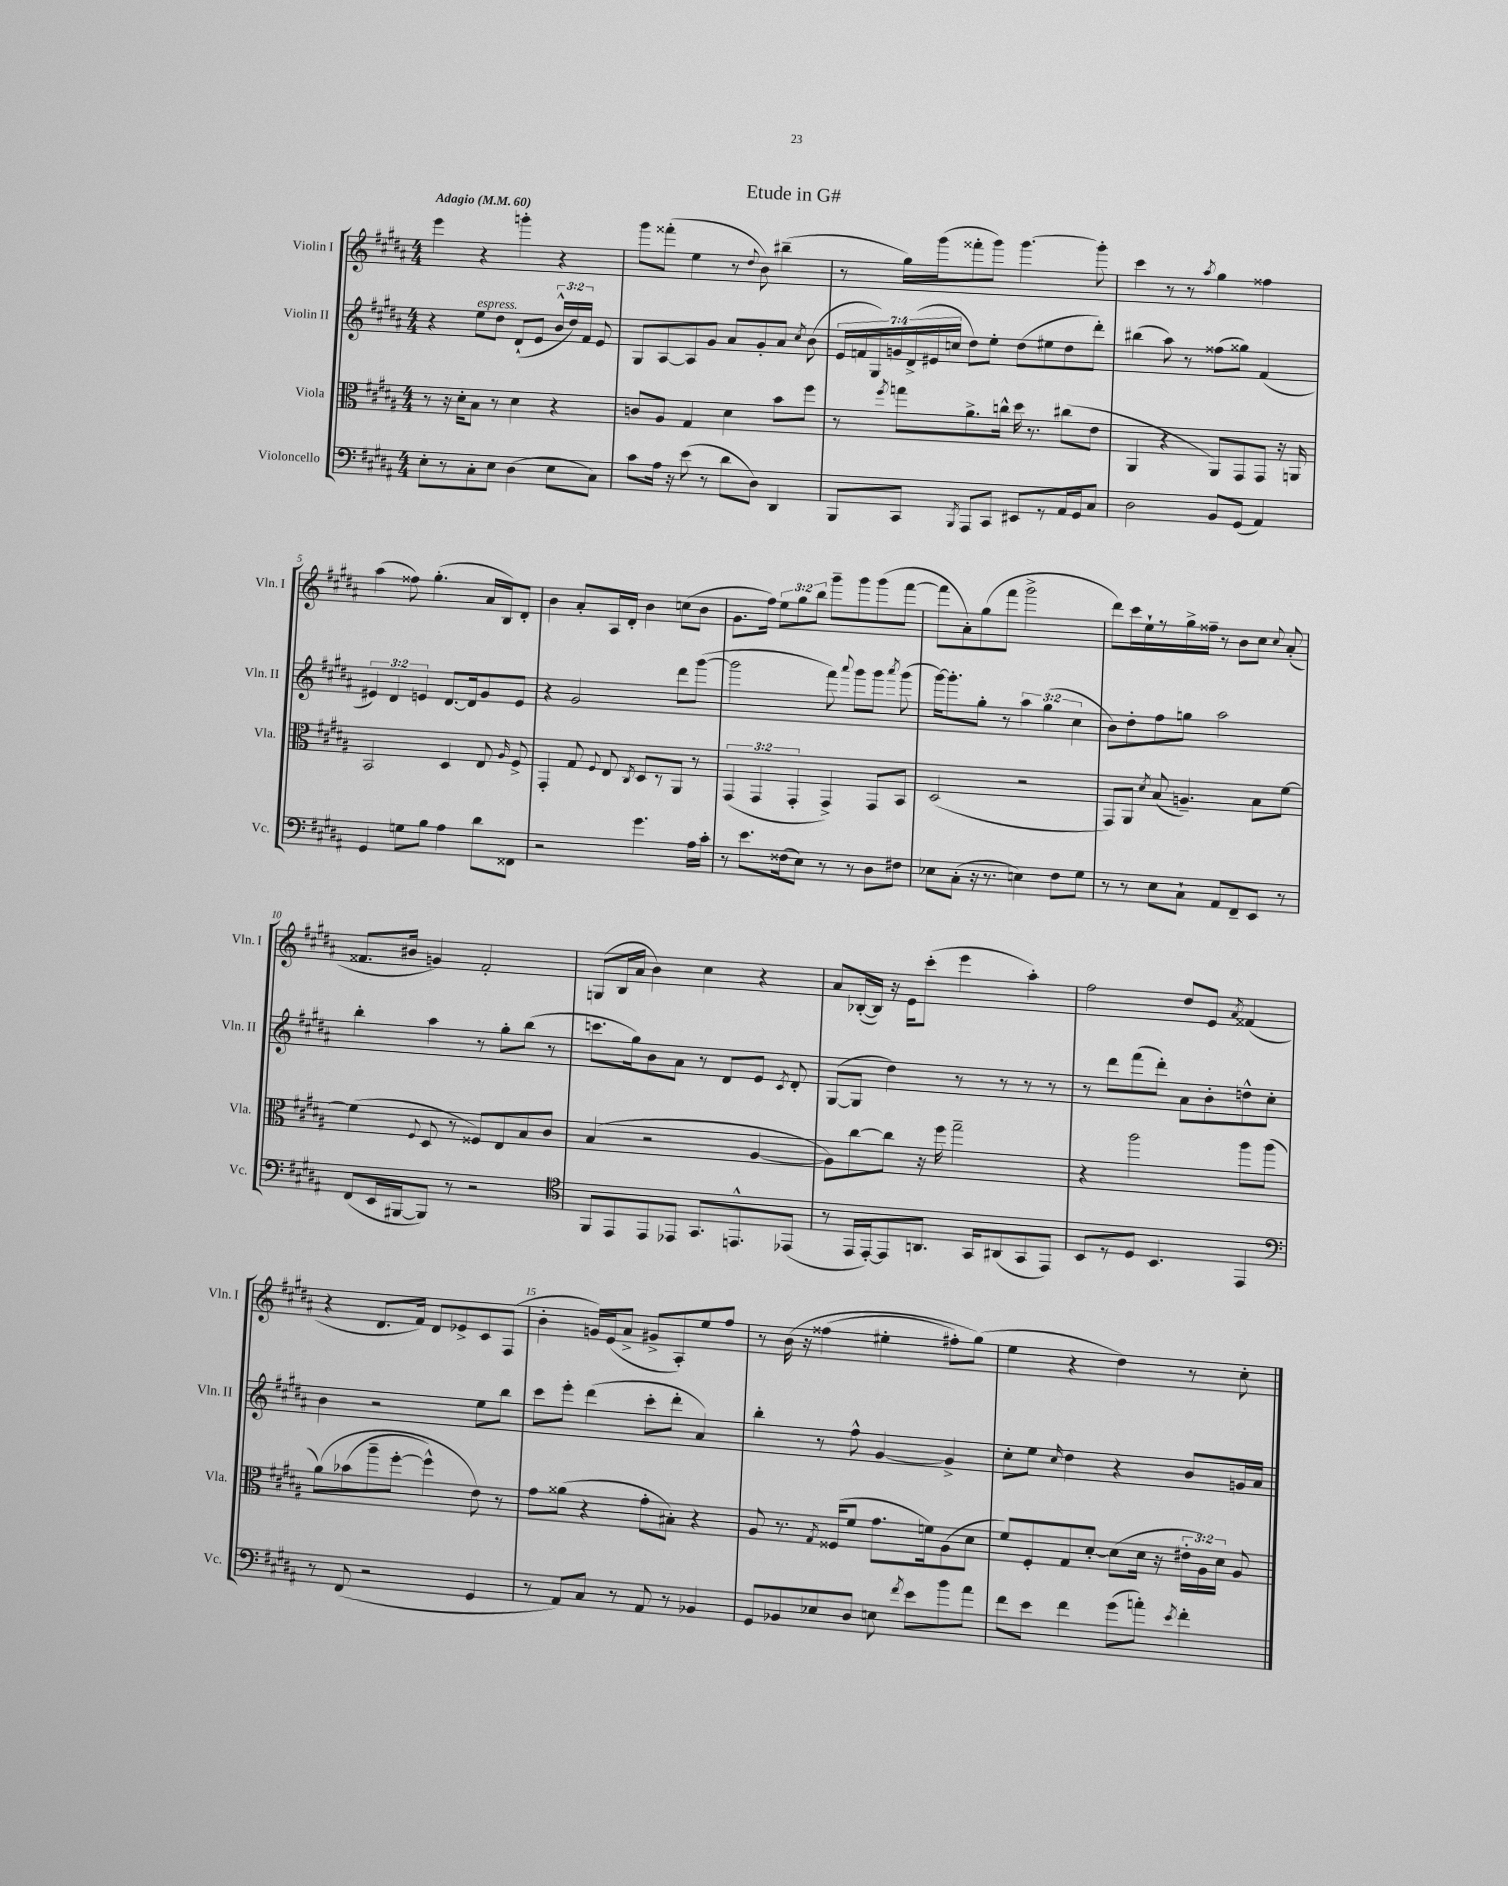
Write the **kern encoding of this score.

**kern	**kern	**kern	**kern
*staff4	*staff3	*staff2	*staff1
*clefF4	*clefC3	*clefG2	*clefG2
*k[f#c#g#d#a#]	*k[f#c#g#d#a#]	*k[f#c#g#d#a#]	*k[f#c#g#d#a#]
*M4/4	*M4/4	*M4/4	*M4/4
*MM60	*MM60	*MM60	*MM60
8E'	8r	4r	4eee
8r	16r	.	.
.	16d#'	.	.
8C#'	8B	8ee	4r
8E	8r	8dd#	.
(4D#	4d#	(8d#`	4ggg'
.	.	8e	.
8E	4r	24b^^	4r
.	.	24dd#)	.
.	.	24f#	.
8C#)	.	8e	.
=	=	=	=
8c#	8c	8G#	8ggg#
16A#	8A#	[8A#	(8fff##'
16r	.	.	.
(8e	4G#	8A#]	4ee
8r	.	8g#	.
8d#	4d#	8a#	8r
.	.	.	8qqdd#
8D#)	.	8g#'	8b)
4DD#	8b	8a#	(4bb#~
.	.	8qcc#	.
.	8ff#	(8b	.
=	=	=	=
8BBB	8r	28e	8r
.	.	28f	.
.	.	28G#)	.
.	.	28g	.
.	8qff#	.	.
8CC#	8gg	.	16gg#)
.	.	(28d#^	.
.	.	28e#	.
.	.	.	(16ggg#
.	.	28cc	.
8qBBB	.	.	.
8AAA#	8.a#^	8dd#)	8fff##'
8CC#	.	8ee'	8ggg#)
.	16cc^^	.	.
8EE#	16dd#	(8dd#	[4.ggg#
.	8.r	.	.
8r	.	8ee#	.
16AA#	(8cc#	8dd#	.
16GG#	.	.	.
8C#	8e	8ddd#')	8ggg#']
=	=	=	=
2D#	4AA#	(4bb#	4ccc#
.	4r	8aa#)	8r
.	.	8r	8r
.	.	.	8qaa#
8BB	8AA#)	(8ff##	4gg#
(8GG#	8GG#	8gg##)	.
4AA#)	8GG#	(4f#	4ff##
.	16r	.	.
.	16AA	.	.
=	=	=	=
4GG#	2BB	6e#)	(4aa#
.	.	6d#	.
8G	.	.	8ff##)
.	.	6e	.
8B	.	.	(4.gg#'
4A#	4D#	[8.d#	.
.	.	16d#]	.
8d#	8E	8g#	16a#
.	.	.	16B)
.	16qqA#	.	.
8FF##	8F#^	8e	8d#'
=	=	=	=
2r	4GG#'	4r	4b
.	8G#	2g#	8a#'
.	8qqF#	.	.
.	8E	.	16A#
.	.	.	16d#'
.	8qC#	.	.
4.g#	8D#	.	4b
.	8r	.	.
.	8AA#	8ddd#	(8cc
16A#	8r	([8ggg#	8b
16c#'	.	.	.
=	=	=	=
8r	(6GG#	2ggg#]	8.g#
8.e	.	.	.
.	6GG#	.	.
.	.	.	16ff#)
.	.	.	12ee
(16F##	.	.	.
.	6GG#'	.	12gg#
8E)	.	.	.
.	.	.	12bb
8r	4GG#^)	8fff#)	8ggg#~
.	.	8qqaaa#	.
8r	.	8ggg#	8ggg#
8D#	8GG#	8ggg#	(8ggg#
.	.	8qaaa#	.
8F#	8BB	(8ggg#	[8fff#
=	=	=	=
8E-	(2D#	[16ggg#)	8fff#]
.	.	8.ggg#']	.
(8C#'	.	.	8a#')
16r	.	8gg#'	(8gg#
8.r	.	.	.
.	.	8r	8fff#
4E)	2r	6aa#	2ggg#^
.	.	(6gg#	.
8F#	.	.	.
.	.	6cc#	.
8G#	.	.	.
=	=	=	=
8r	8GG#)	8b)	8ddd#)
8r	8AA#	8dd#'	16ccc#
.	.	.	16ee`
.	8qd#	.	.
8E	(8B	8ff#	8r
8C#`	4.A~)	8gg	16gg#^
.	.	.	16ff##~
8AA#	.	2aa#	8r
8FF#~	.	.	8b
8EE	8B	.	8cc#
.	.	.	8qqcc#
8r	[8f#	.	(8a#'
=	=	=	=
(8FF#	(4f#]	4bb'	8.f##
16EE	.	.	.
[16BBB#	.	.	16b#
.	8qqF#	.	.
8BBB#])	8D#	4aa#	4g)
8r	8r	.	.
2r	8F##)	8r	2f##'
.	8E	8gg#'	.
.	8B	(8bb	.
.	8c#	8r	.
=	=	=	=
*clefC4	*	*	*
8FF#	(4B	8.ccc	(8G
8EE	.	.	16B
.	.	16gg#)	16a#
8EE	2r	8b	4b)
8EE-	.	8a#	.
8.GG#	.	8r	4cc#
.	.	8d#	.
8.EE^^	.	.	.
.	[4A#	8e	4r
.	.	8qc#	.
(8EE-	.	8d#'	.
=	=	=	=
8r	8A#])	([8G#	8a#
16EE	[8cc#	8G#]	([16B-'
[16EE')	.	.	16B-])
8EE]	8cc#]	4dd#)	16r
.	.	.	16e
8.AA	16r	.	(8ccc#'
.	16ff#	.	.
.	2gg#~	8r	4eee
16GG#	.	.	.
(8AA#	.	8r	.
8GG#	.	8r	4aa#')
8EE)	.	8r	.
=	=	=	=
8BB	4r	8r	2ff#
8r	.	8ddd#	.
8D#	2aa#	(8fff#	.
4.BB	.	8ddd#')	.
.	.	8a#	8dd#
.	.	8b'	8e
.	.	.	8qa#
4EE	8aa#	8dd^^	(4f##
.	(8aa#	8cc#'	.
=	=	=	=
*clefF4	*	*	*
8r	&(8a#)	4b	4r
(8FF#	(8b-	.	.
2r	8aa#~	2r	8.d#
.	[8ff#'	.	.
.	.	.	16f#)
.	4ff#^^])	.	8d#
.	.	.	8e-^
4GG#	8e&)	8ee	8c#
.	8r	8bb	(8F#
=	=	=	=
8r	8g#	8ccc#	4b'
8AA#)	(8a##	8eee'	.
8C#	4r	(4ddd#	16g)
.	.	.	(16e
8r	.	.	8a#^
8AA#	8g#'	8ccc#'	8g#^
8r	8B#')	8ddd#'	8A#')
4BB-	4r	4a#)	8ee
.	.	.	8ff#
=	=	=	=
8GG#	8A#	4bb'	8r
8BB-	8.r	.	&(16b
.	.	.	16r
8E-	.	8r	(4ff##
.	8qG#	.	.
.	(16F##	.	.
8D#	8f#	8ff#^^	.
8E	8.g#	[4g#	4ee#'
8qf#	.	.	.
8e	.	.	.
.	16f)	.	.
8b	(8A#	4g#^]	8ff#')
8a#	8d#	.	(8gg#&)
=	=	=	=
8f#	8f#)	8cc#'	4ee
8e	8F#'	8ee	.
.	.	16qqcc#	.
4f#	8G#	4dd#	4r
.	[8d#'	.	.
(8g#	(8d#]	4r	4dd#)
8a')	16d#	.	.
.	16r	.	.
8qe	.	.	.
4f#'	24e#'	8b	8r
.	24A#)	.	.
.	24d#	.	.
.	8A#	16g	8cc#'
.	.	16a#	.
==	==	==	==
*-	*-	*-	*-
